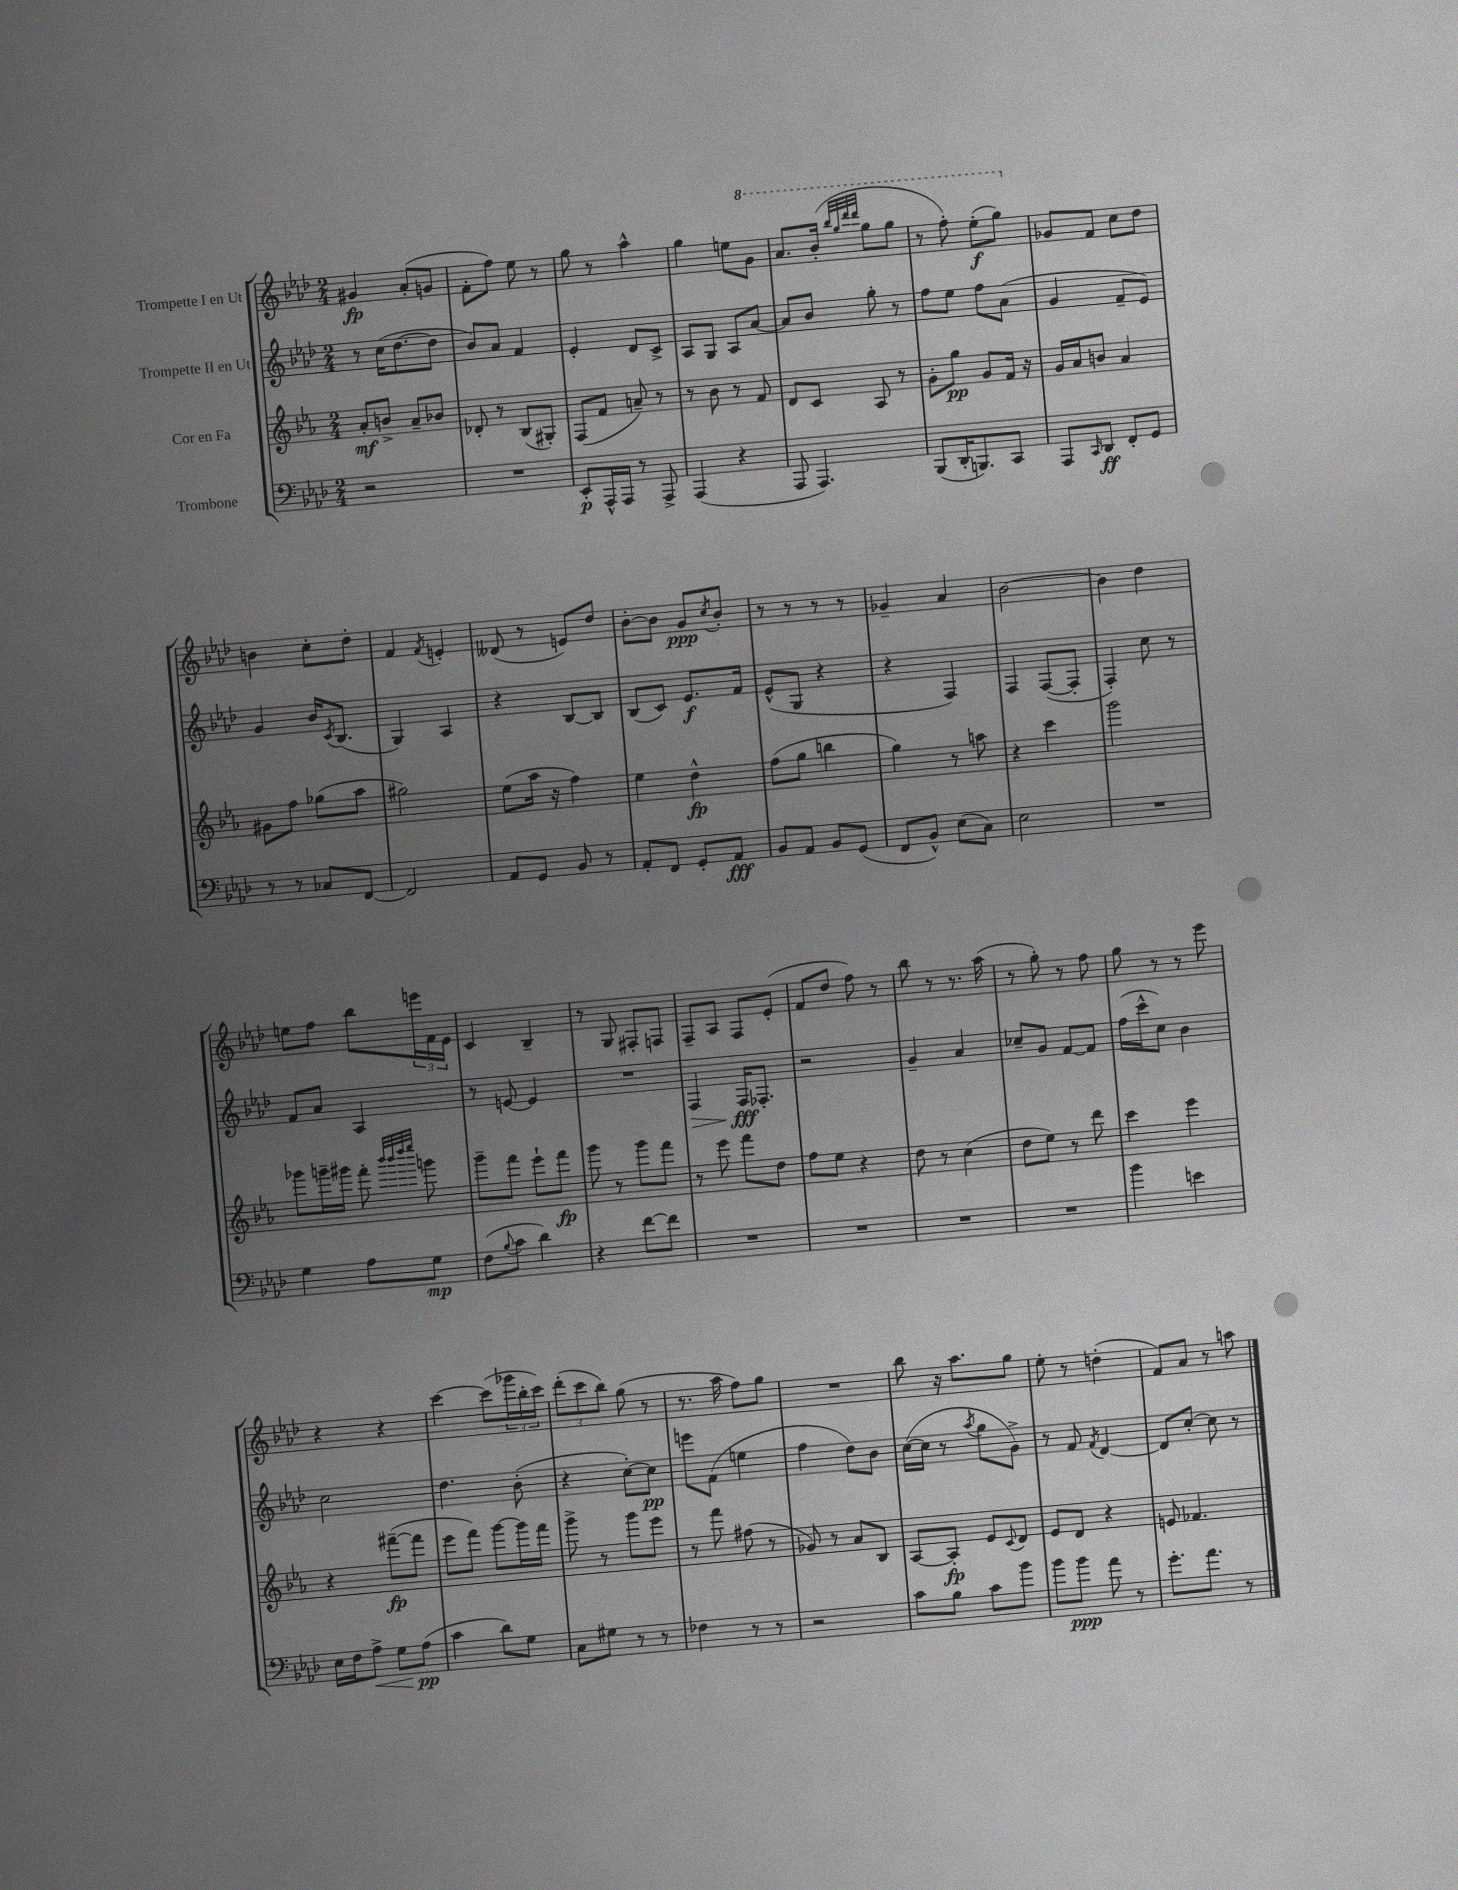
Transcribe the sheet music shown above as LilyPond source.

<<
\new StaffGroup <<
\new Staff = "s0" \with { instrumentName = "Trompette I en Ut" } {
    \clef treble \key aes \major \numericTimeSignature \time 2/4
    gis'4\fp aes'8-.( g'8 |
    f'8-. f''8) ees''8 r8 |
    g''8 r8 aes''4-^ |
    g''4 e''8 \ottava #1 g''8 |
    aes''8. bes''16-.( \grace { bes'''32 g'''32 des''''32 des''''32 } g'''8 g'''8 |
    r8 f'''8-.) ees'''8-.\f( g'''8) \ottava #0 |
    ges'8 f'8 c''8 des''8 |
    b'4 c''8-. des''8-. |
    f'4 \acciaccatura { f'8 } e'4-. |
    deses'8( r8 e'8) des''8 |
    bes'8~-. bes'8 g'8\ppp \acciaccatura { c''8 } bes'8-. |
    r8 r8 r8 r8 |
    ges'4-- aes'4 |
    bes'2~ |
    bes'4 des''4 |
    e''8 f''8 bes''8 \tuplet 3/2 { e'''16 f'16 ees'16 } |
    c'4 bes4-- |
    r8 g8 fis8-. f8 |
    f8-- aes8 f8 ees'8-.( |
    f'8 des''8 f''8) r8 |
    bes''8 r8 r8. aes''16( |
    r8 g''8-.) r8 f''8 |
    g''8 r8 r8 ees'''8 |
    r4 r4 |
    c'''4~ c'''8( \tuplet 3/2 { ges'''16 bes''16-. c'''16) } |
    \tuplet 3/2 { des'''8-.( c'''8 bes''8) } g''8( r8 |
    r8. aes''16 f''8) g''8 |
    R2 |
    bes''8 r16 aes''8. g''8 |
    ees''8-. r8 d''4-.( |
    f'8) aes'8 r8 a''8 \bar "|." |
}
\new Staff = "s1" \with { instrumentName = "Trompette II en Ut" } {
    \clef treble \key aes \major \numericTimeSignature \time 2/4
    r8 c''16( des''8.~ des''8 |
    bes'8) aes'8 f'4 |
    ees'4-. des'8 c'8-> |
    aes8 g8 aes8 aes'8~ |
    aes'8 bes'8 g''8-. r8 |
    f''8 ees''8 f''8 aes'8( |
    g'4 f'8-- ees'8) |
    g'4 bes'16 \acciaccatura { c'8 } bes8.( |
    g4) aes4 |
    r4 bes8~ bes8 |
    bes8( c'8) ees'8.\f f'16 |
    ees'8-^( g8 r4 |
    r4 f4) |
    f4 f8~( f8-. |
    f4-.) c''8 r8 |
    f'8 aes'8 aes4 |
    r8 e'8~ e'4 |
    R2 |
    f4\> f16\fff\! fes8.-. |
    r2 |
    g'4-- aes'4 |
    ces''8-- g'8 f'8~ f'8 |
    f''16( c'''16-^ c''8) bes'4 |
    c''2 |
    des''4. bes'8-.( |
    r4 c''8~-.) c''8\pp |
    e'''8 f'8( e''4 |
    f''4 des''8) bes'8 |
    c''16~( c''16 r8 \acciaccatura { aes''8 } g''8 g'8->) |
    r8 f'8 \acciaccatura { f'8 } des'4~ |
    des'8 c''8~-. c''8 r8 \bar "|." |
}
\new Staff = "s2" \with { instrumentName = "Cor en Fa" } {
    \clef treble \key ees \major \numericTimeSignature \time 2/4
    aes'8-.\mf b'8-> aes'8-- bes'8 |
    des'8-. r8 bes8( gis8-.) |
    f8( f'8 a'8--) r8 |
    r8 bes'8 r8 f'8 |
    d'8 c'8 aes8 r8 |
    g'8-. g''8\pp g'8 f'16 r16 |
    g'16 aes'16 b'8 aes'4 |
    gis'8 f''8 ges''8( aes''8 |
    gis''2) |
    ees''8( aes''16 r16 f''4) |
    ees''4 d''4-^\fp |
    f''8( g''8 b''4 |
    g''4) r8 a''8 |
    r4 c'''4 |
    g'''2 |
    ges'''8 g'''16-- gis'''16 f'''8-. \grace { bes'''32 bes'''32 d''''32 ees''''32 } g'''8 |
    g'''8-- f'''8 ees'''8-! f'''8\fp |
    g'''8 r8 g'''8 f'''8 |
    r8 ees'''8 f'''8 d''8 |
    f''8 ees''8 r4 |
    d''8 r8 c''4( |
    d''8 ees''8) r8 d'''8 |
    c'''4 ees'''4 |
    r4 fis'''8~--\fp( fis'''8 |
    ees'''8 f'''8) g'''8~ g'''16 f'''16 |
    g'''8-> r8 g'''8 ees'''8 |
    r8 f'''8 fis''8( r8 |
    ges'8) r8 aes'8 bes8 |
    aes8~ aes8-.\fp ees'8 \appoggiatura { c'8 } d'8 |
    ees'8 d'8 r4 |
    e'8 fes'4. \bar "|." |
}
\new Staff = "s3" \with { instrumentName = "Trombone" } {
    \clef bass \key aes \major \numericTimeSignature \time 2/4
    r2 |
    R2 |
    ees,8-.\p aes,,16-^ aes,,16 r8 aes,,8-> |
    aes,,4( r4 |
    aes,,8 aes,,4.) |
    bes,,8( des,16-. b,,8.) c,8 |
    aes,,8 \grace { c,16 } des,8\ff f,8-. g,8 |
    r8 r8 ces8 f,8~ |
    f,2 |
    aes,8 g,8 bes,8 r8 |
    aes,8-. f,8 g,8-. aes,8\fff |
    bes,8 aes,8 bes,8 g,8( |
    f,8 bes,8-^) ees8( c8) |
    ees2 |
    R2 |
    g4 aes8 g8\mp |
    f8( \appoggiatura { bes8 } c'8 des'4) |
    r4 f'8~ f'8 |
    R2 |
    R2 |
    R2 |
    R2 |
    bes'4 e'4 |
    ees16 f16 aes8->\< g8 aes8\pp\!( |
    c'4 des'8) g8 |
    c8 gis8 r8 r8 |
    fes4 r8 r8 |
    r2 |
    c'8 bes8 c'8 bes'8 |
    bes'8 bes'8\ppp aes'8 r8 |
    g'8.-. aes'8. r8 \bar "|." |
}
>>
>>
\layout { \context { \Score \remove "Bar_number_engraver" } }
